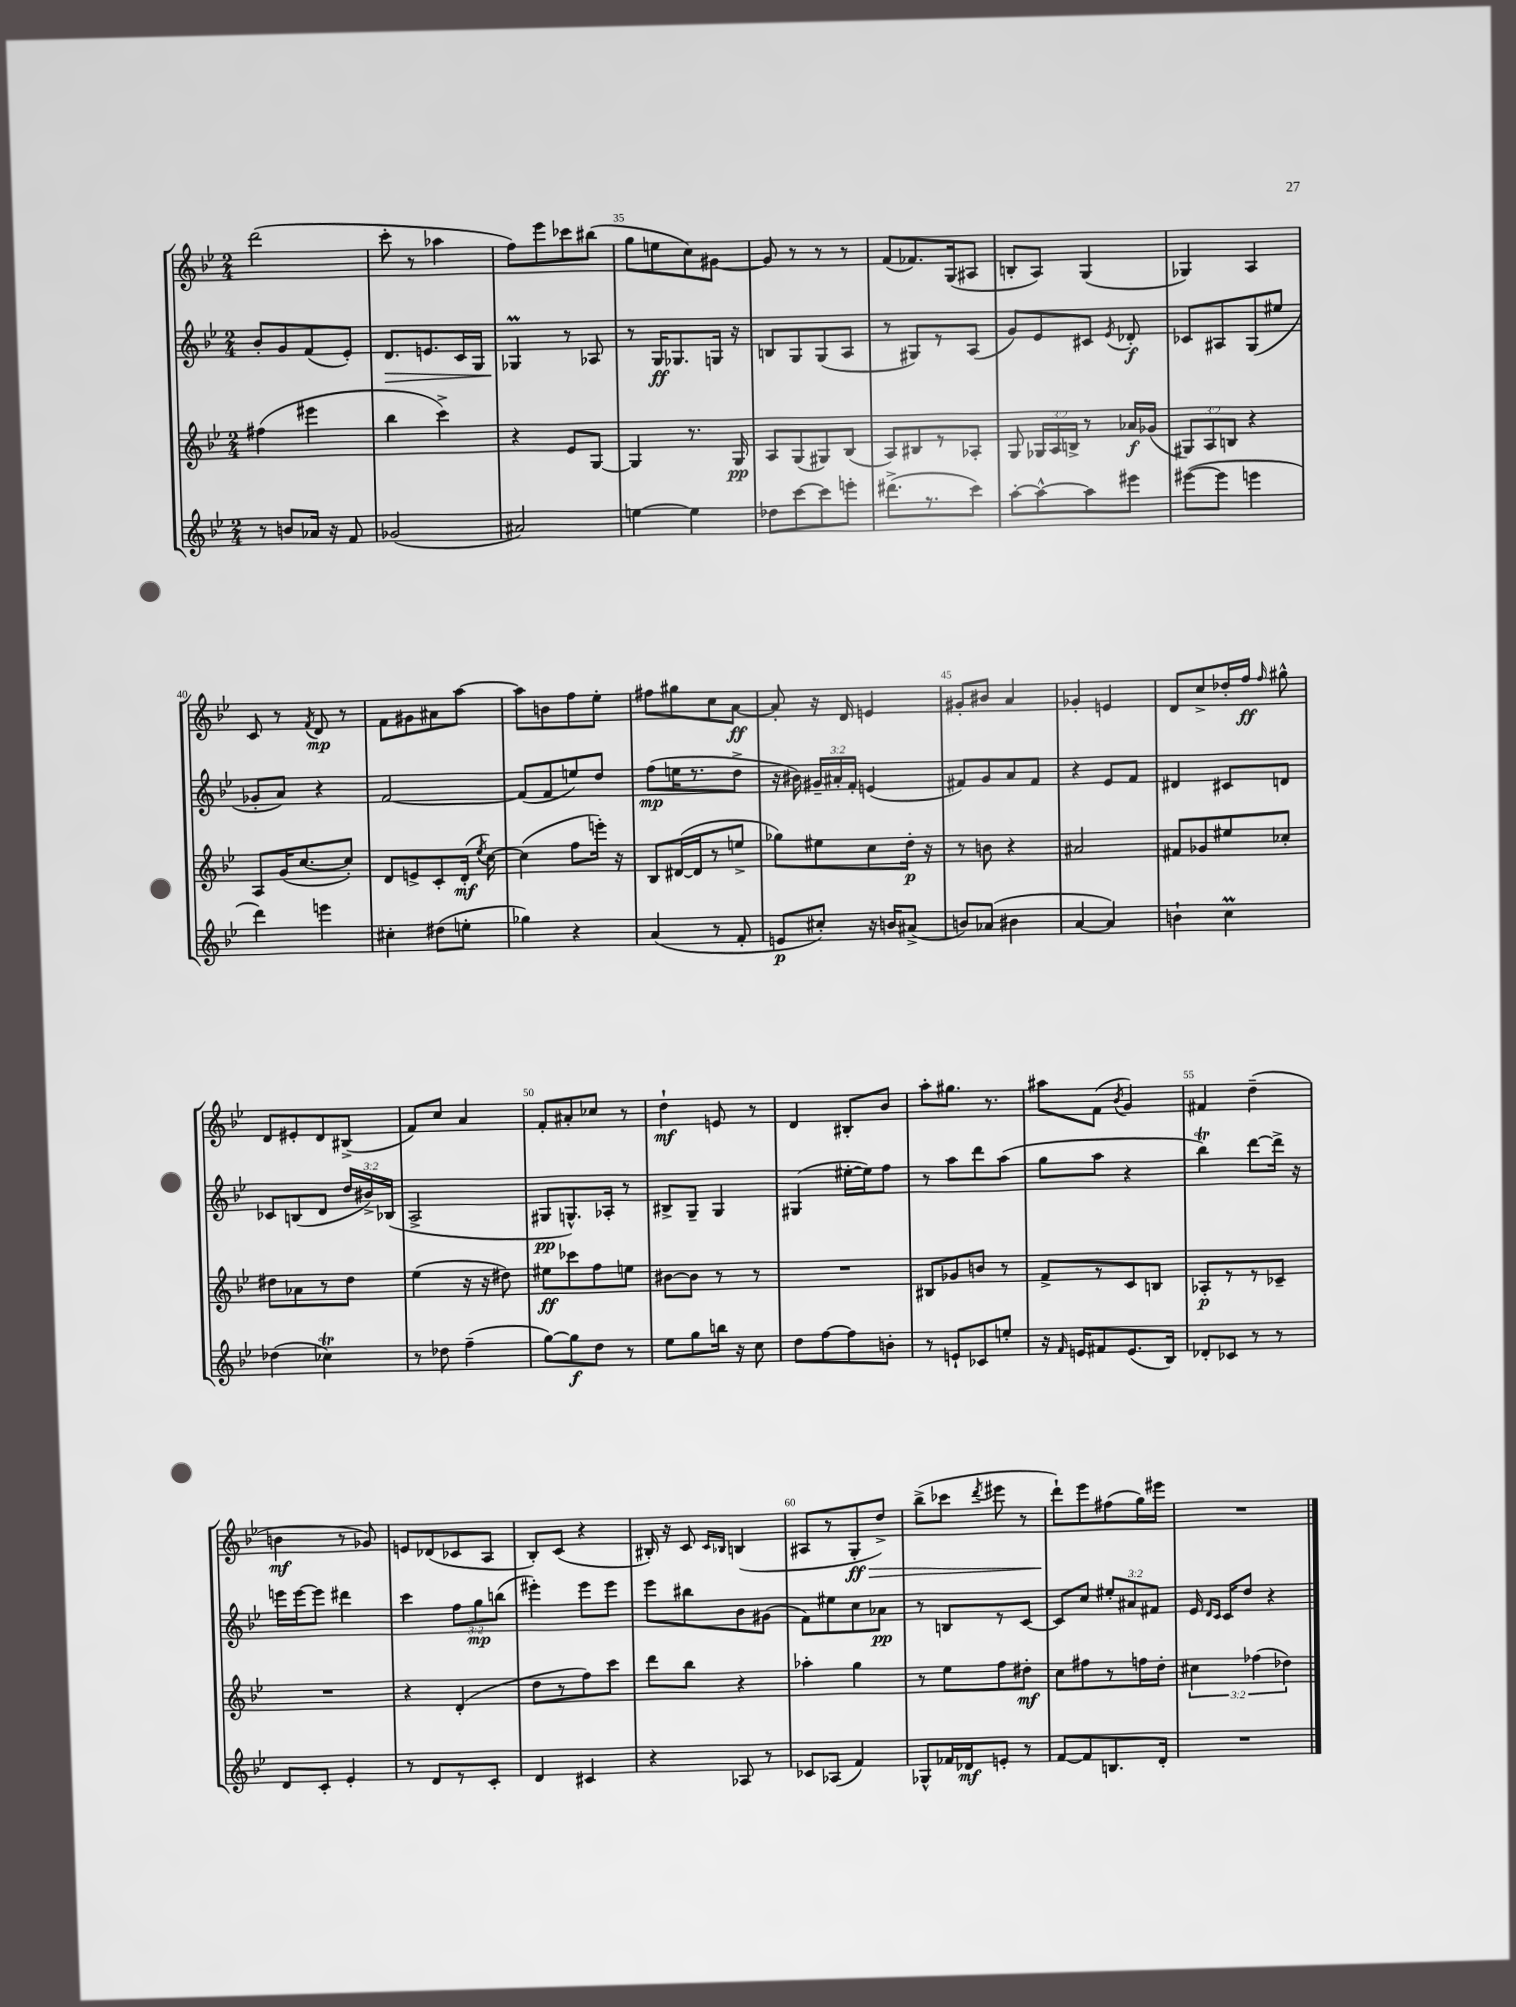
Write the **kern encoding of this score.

**kern	**dynam	**kern	**dynam	**kern	**dynam	**kern	**dynam
*part4	*part4	*part3	*part3	*part2	*part2	*part1	*part1
*staff4	*staff4	*staff3	*staff3	*staff2	*staff2	*staff1	*staff1
*clefG2	*	*clefG2	*	*clefG2	*	*clefG2	*
*k[b-e-]	*	*k[b-e-]	*	*k[b-e-]	*	*k[b-e-]	*
*M2/4	*	*M2/4	*	*M2/4	*	*M2/4	*
=32	=32	=32	=32	=32	=32	=32	=32
8r	.	(4ff#X\	.	8b-'/L	.	(2ddd\	.
8bn/L	.	.	.	8g/	.	.	.
16a-X/Jk	.	4eee#X\	.	(8f/	.	.	.
16r	.	.	.	.	.	.	.
8f/	.	.	.	8e-'/J)	.	.	.
=33	=33	=33	=33	=33	=33	=33	=33
!	!	!	!	!	!LO:HP:b	!	!
(2g-X/	.	4bb-\	.	8.d/L	>	8ccc'\	.
.	.	.	.	.	.	8r	.
.	.	.	.	8.en/	.	.	.
.	.	4ccc^\)	.	.	.	4aa-X\	.
.	.	.	.	16c/L	.	.	.
.	.	.	.	16G/JJ	.	.	.
=34	=34	=34	=34	=34	=34	=34	=34
2a#X/)	.	4r	.	4G-XM/	.	8ff\L)	.
.	.	.	.	.	.	8eee-\	.
.	.	8e-/L	.	8r	]	8ccc-X\	.
.	.	[8G/J	.	8A-X/	.	(8bb#X\J	.
=35	=35	=35	=35	=35	=35	=35	=35
[4een\	.	4G/]	.	8r	.	8gg\L	.
.	.	.	.	16G/KL	ff	8een\	.
.	.	.	.	8.G-X/	.	.	.
4ee\]	.	8.r	.	.	.	8cc\)	.
.	.	.	.	16Gn/Jk	.	[8g#X\J	.
.	.	16G/	pp	16r	.	.	.
=36	=36	=36	=36	=36	=36	=36	=36
8dd-X\L	.	8A/L	.	8Bn/L	.	8g#/]	.
[8ccc\	.	(8G/	.	8G/	.	8r	.
8ccc\]	.	8G#X/)	.	(8G/	.	8r	.
8eeen'\J	.	(8B-/J	.	8A/J	.	8r	.
=37	=37	=37	=37	=37	=37	=37	=37
(8.ddd#X^\L	.	8A/L)	.	8r	.	(8f/L	.
.	.	8B#X/	.	8G#X/L)	.	8.f-X/)	.
8.r	.	.	.	.	.	.	.
.	.	8r	.	8r	.	.	.
.	.	.	.	.	.	(16G/k	.
8ccc\J)	.	8A-X'/J	.	(8A/J	.	8A#X/J	.
=38	=38	=38	=38	=38	=38	=38	=38
[8aa'\L	.	8G/	.	8g/L)	.	8Bn'/L	.
8aa^^\_	.	24G-X/LL	.	8e-/	.	8A/J)	.
.	.	24A/	.	.	.	.	.
.	.	24Bn^/JJ	.	.	.	.	.
8aa\]	.	8r	.	8c#X/J	.	(4G/	.
.	.	.	.	8qe-/	.	.	.
8eee#X\J	.	16a-X/LL	f	8d-X'/	f	.	.
.	.	(16g-X/JJ	.	.	.	.	.
=39	=39	=39	=39	=39	=39	=39	=39
([8eee#X\L	.	12G#X/L)	.	8c-X/L	.	4G-X/)	.
.	.	12A/	.	.	.	.	.
8eee#\J]	.	.	.	8A#X/	.	.	.
.	.	12Bn/J	.	.	.	.	.
4eeen\	.	4r	.	(8G/	.	4A/	.
.	.	.	.	8ee#X/J	.	.	.
!!LO:LB:g=z
=40	=40	=40	=40	=40	=40	=40	=40
4ddd\)	.	8A/L	.	8g-X'/L	.	8c/	.
.	.	(16g/K	.	8a/J)	.	8r	.
.	.	[8.cc/	.	.	.	.	.
.	.	.	.	.	.	8qf/	.
4eeen\	.	.	.	4r	.	8d/	mp
.	.	8cc'/J])	.	.	.	8r	.
=41	=41	=41	=41	=41	=41	=41	=41
4cc#X'\	.	8d/L	.	[2f/	.	8f\L	.
.	.	8en^/	.	.	.	8g#X\	.
(8dd#X\L	.	8c'/	.	.	.	8a#X\	.
8een'\J	.	(16d'/Jk	mf	.	.	[8aa\J	.
.	.	8qee-/	.	.	.	.	.
.	.	[16cc\)	.	.	.	.	.
=42	=42	=42	=42	=42	=42	=42	=42
4gg-X\)	.	(4cc\]	.	(8f/L]	.	8aa\L]	.
.	.	.	.	8f/	.	8bn\	.
4r	.	8ff\L	.	8een/)	.	8ff\	.
.	.	16eeen'\Jk)	.	8dd/J	.	8ee-'\J	.
.	.	16r	.	.	.	.	.
=43	=43	=43	=43	=43	=43	=43	=43
(4a/	.	8B-/L	.	(8ff\L	mp	8ff#X\L	.
.	.	([16d#X/L	.	16een\K	.	8gg#X\	.
.	.	16d#/J]	.	8.r	.	.	.
8r	.	8r	.	.	.	8cc\	.
8f'/	.	8een^/J	.	8dd^\J	.	[8a\J	ff
=44	=44	=44	=44	=44	=44	=44	=44
8en/L	p	8gg-X\L)	.	16r	.	8a'/]	.
.	.	.	.	16b#X\)	.	.	.
8cc#X'/J)	.	8ee#X\	.	24g#X~/LL	.	16r	.
.	.	.	.	24a#X'/	.	.	.
.	.	.	.	.	.	16d/	.
.	.	.	.	24f'/JJ	.	.	.
16r	.	8cc\	.	(4en/	.	4en/	.
16bn/KL	.	.	.	.	.	.	.
(8a#X^/J	.	16dd'\Jk	p	.	.	.	.
.	.	16r	.	.	.	.	.
=45	=45	=45	=45	=45	=45	=45	=45
8bn/L)	.	8r	.	8f#X/L)	.	8g#X'/L	.
(8a-X/J	.	8bn\	.	8g/	.	8b#X/J	.
4b#X\	.	4r	.	8a/	.	4a/	.
.	.	.	.	8f#/J	.	.	.
=46	=46	=46	=46	=46	=46	=46	=46
[4a/	.	2a#X/	.	4r	.	4g-X'/	.
4a/])	.	.	.	8e-/L	.	4en/	.
.	.	.	.	8f/J	.	.	.
=47	=47	=47	=47	=47	=47	=47	=47
4bn`\	.	8f#X/L	.	4d#X/	.	8d/L	.
.	.	8g-X/	.	.	.	8cc^/	.
4ccM\	.	8ee#X/	.	8c#X/L	.	16dd-X'/L	.
.	.	.	.	.	.	16ff/JJ	ff
.	.	.	.	.	.	16qqff/	.
.	.	8cc-X'/J	.	8dn/J	.	8gg#X^^\	.
!!LO:LB:g=z
=48	=48	=48	=48	=48	=48	=48	=48
(4dd-X\	.	8dd#X\L	.	8c-X/L	.	8d/L	.
.	.	8a-X\	.	(8Bn/	.	8e#X'/	.
4cc-XT\)	.	8r	.	8d/J	.	8d/	.
.	.	8dd#\J	.	24dd/LL	.	(8B#X^/J	.
.	.	.	.	24b#X^/)	.	.	.
.	.	.	.	(24B-X/JJ	.	.	.
=49	=49	=49	=49	=49	=49	=49	=49
8r	.	(4ee-\	.	2A^/	.	8f/L)	.
8dd-X\	.	.	.	.	.	8cc/J	.
(4ff~\	.	16r	.	.	.	4a/	.
.	.	16r	.	.	.	.	.
.	.	8dd#X\)	.	.	.	.	.
=50	=50	=50	=50	=50	=50	=50	=50
[8gg\L)	.	8ee#X\L	ff	8G#X/L	pp	8f'/L	.
8gg\]	f	8ccc-X\	.	8.Gn^^/)	.	8a#X'/	.
8dd\J	.	8ff\	.	.	.	8cc-X/J	.
.	.	.	.	16A-X'/Jk	.	.	.
8r	.	8een\J	.	8r	.	8r	.
=51	=51	=51	=51	=51	=51	=51	=51
8ee-\L	.	[8b#X\L	.	8B#X^/L	.	4dd`\	mf
8gg\	.	8b#\J]	.	8G~/J	.	.	.
16bbn\Jk	.	8r	.	4G/	.	8en/	.
16r	.	.	.	.	.	.	.
8cc\	.	8r	.	.	.	8r	.
=52	=52	=52	=52	=52	=52	=52	=52
8dd\L	.	2r	.	(4G#X/	.	4d/	.
[8ff\	.	.	.	.	.	.	.
8ff\]	.	.	.	[16ee#X'\LL	.	8B#X'/L	.
.	.	.	.	16ee#\J])	.	.	.
8bn'\J	.	.	.	8ff\J	.	8b-/J	.
=53	=53	=53	=53	=53	=53	=53	=53
8r	.	8B#X/L	.	8r	.	8aa'\L	.
8en`/L	.	8g-X/	.	8aa\L	.	8.gg#X\J	.
8c-X/	.	8bn/J	.	8ddd\	.	.	.
.	.	.	.	.	.	8.r	.
8een'/J	.	8r	.	(8aa\J	.	.	.
=54	=54	=54	=54	=54	=54	=54	=54
16r	.	8f^/L	.	8gg\L	.	8aa#X\L	.
16qqf/	.	.	.	.	.	.	.
16en/KL	.	.	.	.	.	.	.
8f#X/	.	8r	.	8aa\J	.	(8f\J	.
.	.	.	.	.	.	8qb-/	.
(8.e/	.	8c/	.	4r	.	4g/)	.
.	.	8Bn/J	.	.	.	.	.
16B-/Jk)	.	.	.	.	.	.	.
=55	=55	=55	=55	=55	=55	=55	=55
8d-X'/L	.	8A-X'/L	p	4bb-T\)	.	4f#X/	.
8c-X/J	.	8r	.	.	.	.	.
8r	.	8r	.	[8ddd\L	.	(4dd~\	.
8r	.	8c-X~/J	.	16ddd^\Jk]	.	.	.
.	.	.	.	16r	.	.	.
!!LO:LB:g=z
=56	=56	=56	=56	=56	=56	=56	=56
8d/L	.	2r	.	16eeen\LL	.	4bn\	mf
.	.	.	.	[16eee\J	.	.	.
8c'/J	.	.	.	8eee\J]	.	.	.
4e-'/	.	.	.	4ddd#X\	.	8r	.
.	.	.	.	.	.	8g-X/)	.
=57	=57	=57	=57	=57	=57	=57	=57
8r	.	4r	.	4ccc\	.	8en/L	.
8d/L	.	.	.	.	.	(8d-X/	.
8r	.	(4d'/	.	12ff\L	.	8c-X/	.
.	.	.	.	12gg\	mp	.	.
8c'/J	.	.	.	.	.	8A/J	.
.	.	.	.	(12bbn\J	.	.	.
=58	=58	=58	=58	=58	=58	=58	=58
4d/	.	8dd\L	.	4eee#X'\)	.	8B-'/L)	.
.	.	8r	.	.	.	(8c/J	.
4c#X/	.	8ff\)	.	8eee#\L	.	4r	.
.	.	8ccc\J	.	8eee#\J	.	.	.
=59	=59	=59	=59	=59	=59	=59	=59
4r	.	8ddd\L	.	8eee-\L	.	16B#X'/)	.
.	.	.	.	.	.	16r	.
.	.	8bb-\J	.	8bb#X\	.	8c/	.
.	.	.	.	.	.	16qqc/LL	.
.	.	.	.	.	.	16qqB-X/JJ	.
8A-X/	.	4r	.	8b-\	.	(4Bn/	.
8r	.	.	.	(8g#X\J	.	.	.
=60	=60	=60	=60	=60	=60	=60	=60
8c-X/L	.	4aa-X'\	.	8f\L)	.	8A#X/L	.
(8A-X/J	.	.	.	8ee#X\	.	8r	.
!	!	!	!	!	!	!	!LO:HP:b
4f/)	.	4gg\	.	8cc\	.	8G'/	> ff
.	.	.	.	8a-X\J	pp	8dd^/J)	.
=61	=61	=61	=61	=61	=61	=61	=61
8G-X^^/L	.	8r	.	8r	.	(8bb-^\L	.
16f-X/L	.	8ee-\L	.	8Bn/L	.	8ccc-X\J	.
16d-X/J	mf	.	.	.	.	.	.
.	.	.	.	.	.	8qddd/	.
8en'/J	.	8ff\	.	8r	.	8eee#X\	.
8r	.	8dd#X'\J	mf	[8c/J	.	8r	.
=62	=62	=62	=62	=62	=62	=62	=62
[8f/L	.	8cc\L	.	8c/L]	.	8ddd`\L)	.
8f/]	.	8ff#X\	.	8cc/J	.	8eee-\	]
8.Bn/	.	8r	.	12ee#X'/L	.	(8ff#X\	.
.	.	.	.	12a#X/	.	.	.
.	.	16ffn\L	.	.	.	16gg\L)	.
.	.	.	.	12f#X/J	.	.	.
16d'/Jk	.	16dd'\JJ	.	.	.	16eee#X\JJ	.
=63	=63	=63	=63	=63	=63	=63	=63
2r	.	6cc#X\	.	16e-/	.	2r	.
.	.	.	.	16qqd/LL	.	.	.
.	.	.	.	16qqc/JJ	.	.	.
.	.	.	.	16c/KL	.	.	.
.	.	.	.	8dd/J	.	.	.
.	.	(6ff-X\	.	.	.	.	.
.	.	.	.	4r	.	.	.
.	.	6dd-X\)	.	.	.	.	.
==	==	==	==	==	==	==	==
*-	*-	*-	*-	*-	*-	*-	*-
